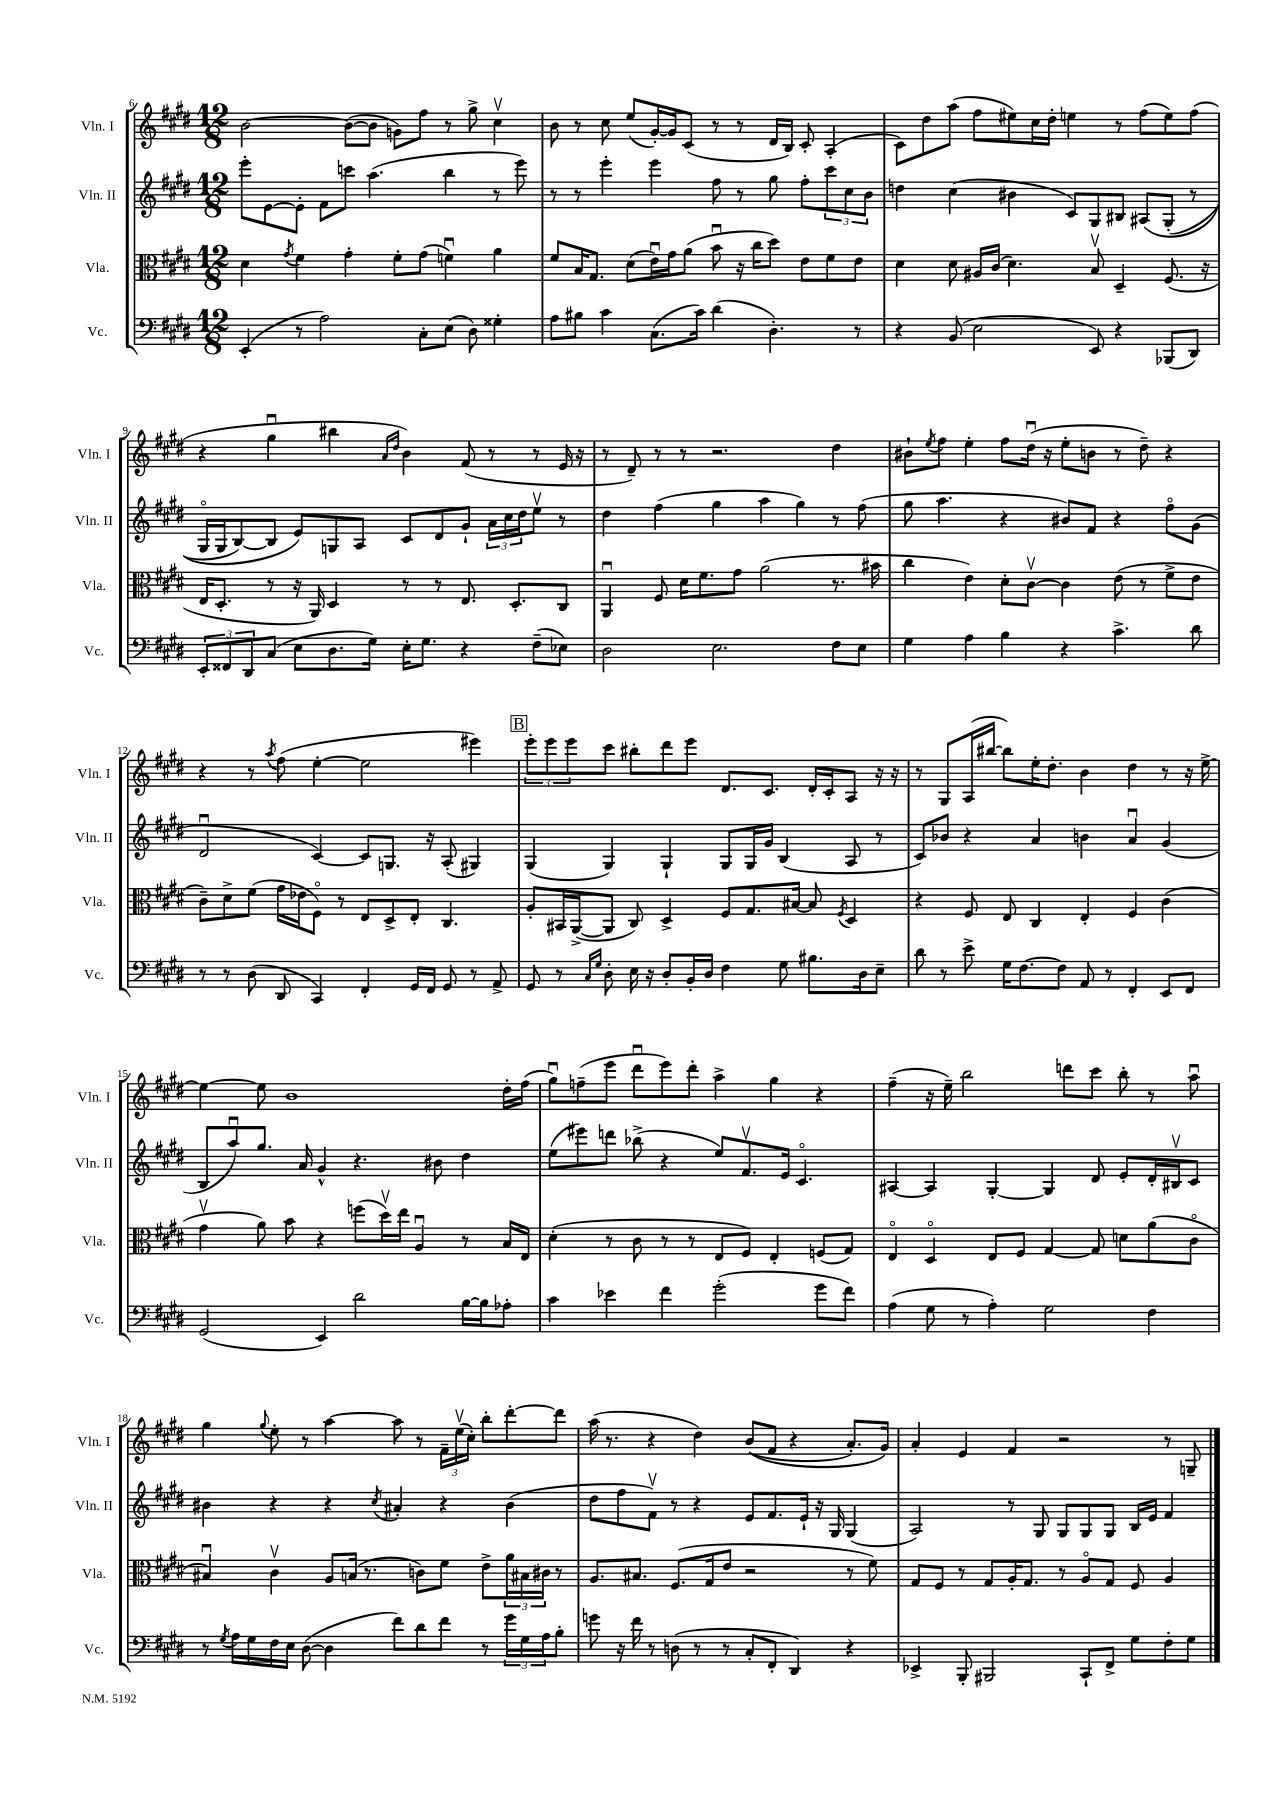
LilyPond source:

<<
\new StaffGroup <<
\new Staff = "s0" \with { instrumentName = "Vln. I" shortInstrumentName = "Vln. I" } {
    \clef treble \key e \major \numericTimeSignature \time 12/8
    b'2~ b'8~( b'8 g'8) fis''8 r8 gis''8-> cis''4\upbow |
    b'8 r8 cis''8 e''8( gis'16~-.) gis'16 cis'8( r8 r8 dis'16 b16) cis'8-. a4-.( |
    cis'8) dis''8 a''8( fis''8 eis''8) cis''16 dis''16-. e''4 r8 fis''8( e''8) fis''8( |
    r4 gis''4\downbow bis''4 \grace { a'16 dis''16 } b'4) fis'8( r8 r8 e'16 r16 |
    r8 dis'8--) r8 r8 r2. dis''4 |
    bis'8-! \acciaccatura { e''8 } fis''8 e''4-. fis''8 dis''16\downbow( r16 e''8-. b'8 r8 dis''8--) r4 |
    r4 r8 \acciaccatura { a''8 } fis''8( e''4~-. e''2 eis'''4) |
    \mark \markup { \box "B" } \tuplet 3/2 { e'''8-. e'''8 e'''8 } cis'''8 bis''8-. dis'''8 e'''8 dis'8. cis'8. dis'16-. cis'16-. a8 r16 r16 |
    r8 gis8 a16( bis''16~ bis''8) e''16-. dis''8.-. b'4 dis''4 r8 r16 e''16~-> |
    e''4~ e''8 b'1 dis''16-. fis''16( |
    gis''8\downbow) f''8--( e'''8 dis'''8\downbow e'''8) dis'''8-. a''4-> gis''4 r4 |
    fis''4--( r16 e''16--) b''2 d'''8 cis'''8 b''8-. r8 a''8\downbow |
    gis''4 \appoggiatura { gis''8 } e''8-. r8 a''4~ a''8 r8 \tuplet 3/2 { fis'16-- e''16\upbow( cis''16-.) } b''8-. dis'''8~-. dis'''8 |
    a''16( r8. r4 dis''4) b'8(\( fis'8 r4 a'8.-.) gis'16\) |
    a'4-. e'4 fis'4 r2 r8 g8-- \bar "|." |
}
\new Staff = "s1" \with { instrumentName = "Vln. II" shortInstrumentName = "Vln. II" } {
    \clef treble \key e \major \numericTimeSignature \time 12/8
    e'''8-. e'8~ e'8-. fis'8 c'''8 a''4.( b''4 r8 e'''8) |
    r8 r8 e'''4-. e'''4 fis''8 r8 gis''8 fis''8-. \tuplet 3/2 { cis'''8 cis''8 b'8 } |
    d''4 cis''4( bis'4 cis'8) gis8 bis8 ais8\( gis8-.( r8 |
    gis16\flageolet gis16 b8~) b8 e'8\) g8 a8 cis'8 dis'8 gis'8-! \tuplet 3/2 { a'16 cis''16 dis''16 } e''8\upbow r8 |
    dis''4 fis''4( gis''4 a''4 gis''4) r8 fis''8( |
    gis''8 a''4. r4 bis'8) fis'8 r4 fis''8\flageolet gis'8( |
    dis'2\downbow cis'4~) cis'8 g8. r16 a8-.( gis4) |
    \mark \markup { \box "B" } gis4( gis4) gis4-! gis8 gis16 gis'16 b4( a8 r8 |
    cis'8) bes'8 r4 a'4 b'4 a'4\downbow gis'4( |
    b8 a''8\downbow) gis''8. a'16 gis'4-^ r4. bis'8 dis''4 |
    e''8( eis'''8) d'''8 bes''8->( r4 e''8) fis'8.\upbow e'16 cis'4.\flageolet |
    ais4~ ais4 gis4~-. gis4 dis'8 e'8-. dis'16-. bis16\upbow cis'8 |
    bis'4 r4 r4 \acciaccatura { cis''8 } ais'4-. r4 bis'4( |
    dis''8 fis''8 fis'8\upbow) r8 r4 e'8 fis'8. e'16-! r16 gis16 gis4( |
    a2) r8 gis8 gis8 gis8 gis8 b16 e'16 fis'4 \bar "|." |
}
\new Staff = "s2" \with { instrumentName = "Vla." shortInstrumentName = "Vla." } {
    \clef alto \key e \major \numericTimeSignature \time 12/8
    dis'4 \acciaccatura { gis'8 } fis'4 gis'4-. fis'8-. gis'8( f'4\downbow) a'4 |
    fis'8 b16 gis8. dis'8( e'16\downbow) gis'16 a'8( b'8\downbow r16 cis''16 dis''8) e'8 fis'8 e'8 |
    dis'4 dis'8 ais16 cis'16( dis'4.) b8\upbow dis4-- fis8.( r16 |
    e16 dis8.-. r8 r16 a,16) dis4 r8 r8 e8. dis8.-. cis8 |
    a,4\downbow fis8 dis'16 fis'8. gis'8 a'2( r8. bis'16 |
    cis''4 e'4) dis'8-. cis'8~\upbow cis'4 e'8( r8 fis'8-> e'8 |
    cis'8--) dis'8-> fis'8( gis'16 ees'16 fis8\flageolet) r8 e8 dis8-> e8-. cis4. |
    \mark \markup { \box "B" } a8-. bis,16 a,16~->( a,8 cis8) dis4-> fis8 gis8. bis16~ bis8 \acciaccatura { fis8 } dis4 |
    r4 fis8 e8 cis4 e4-. fis4 cis'4( |
    gis'4\upbow a'8) b'8 r4 f''8( dis''16\upbow) e''16 a4\downbow r8 b16 e16 |
    dis'4-.( r8 cis'8 r8 r8 e8 fis8) e4-. f8( gis8) |
    e4\flageolet dis4\flageolet e8 fis8 gis4~ gis8 d'8 a'8( cis'8\flageolet |
    bis4\downbow) cis'4\upbow a8 b16( r8. c'8) fis'8 e'8-> \tuplet 3/2 { a'16 bis16 cis'16 } r8 |
    a8. bis8. fis8.( gis16 e'8 r2 r8 fis'8) |
    gis8 fis8 r8 gis8 a16-. gis8. r8 a8\flageolet gis8 fis8 a4 \bar "|." |
}
\new Staff = "s3" \with { instrumentName = "Vc." shortInstrumentName = "Vc." } {
    \clef bass \key e \major \numericTimeSignature \time 12/8
    e,4-.( r8 a2) cis8-. e8( dis8) gisis4-. |
    a8 bis8 cis'4 cis8.( cis'16) dis'4( dis4.-.) r8 |
    r4 b,8( e2 e,8) r4 bes,,8( dis,8) |
    \tuplet 3/2 { e,8-. fisis,8 dis,8 } cis8( e8 dis8. gis16) e16-. gis8. r4 fis8--( ees8) |
    dis2 e2. fis8 e8 |
    gis4 a4 b4 r4 cis'4.-> dis'8 |
    r8 r8 dis8( dis,8 cis,4) fis,4-. gis,16 fis,16 gis,8 r8 a,8-> |
    \mark \markup { \box "B" } gis,8 r8 \grace { cis16 gis16 } dis8-. e16 r16 dis8-. b,16-. dis16 fis4 gis8 bis8. dis16 e8-- |
    dis'8 r8 e'8-> gis16 fis8.~ fis8 a,8 r8 fis,4-. e,8 fis,8 |
    gis,2( e,4) dis'2 b16~ b16 aes8-. |
    cis'4 ees'4 fis'4 gis'2-.( gis'8 fis'8) |
    a4( gis8 r8 a4-.) gis2 fis4 |
    r8 \acciaccatura { gis8 } a16 gis16 fis16 e16 dis8~( dis4 fis'8) dis'8 fis'8 r8 \tuplet 3/2 { gis'16 gis16 a16 } b8-. |
    g'8 r16 fis'16 r8 d8( r8 r8 cis8-. fis,8-. dis,4) r4 |
    ees,4-> b,,8-. bis,,2 cis,8-! fis,8-> gis8 fis8-. gis8 \bar "|." |
}
>>
>>
\layout { \context { \Score currentBarNumber = #6 } }
